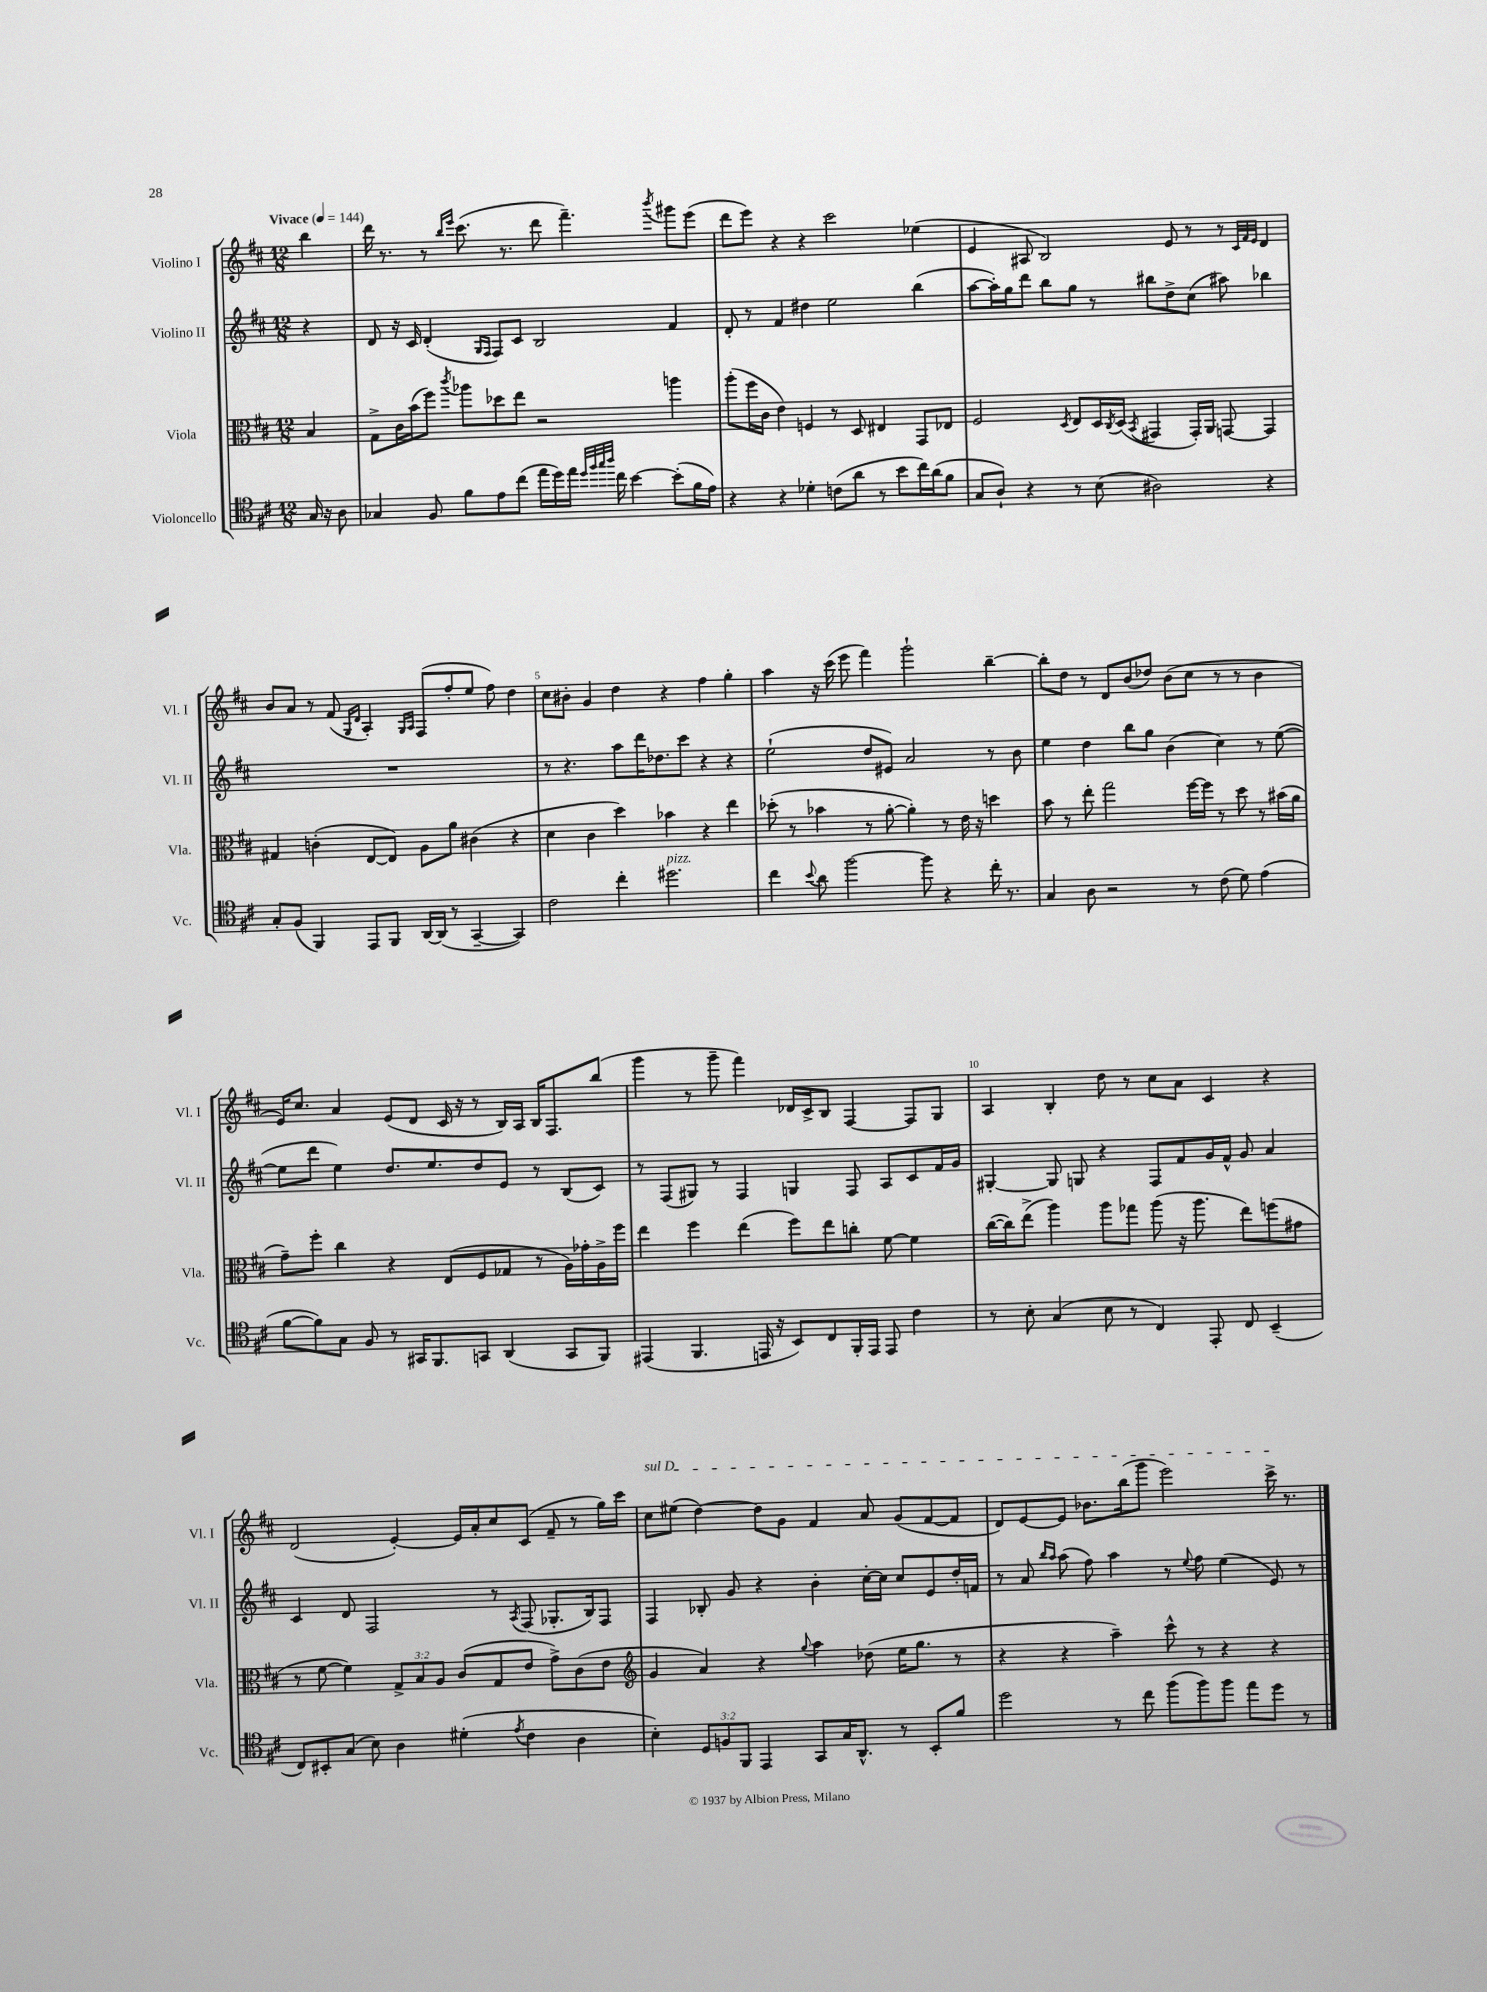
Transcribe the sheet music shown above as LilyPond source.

<<
\new StaffGroup <<
\new Staff = "s0" \with { instrumentName = "Violino I" shortInstrumentName = "Vl. I" } {
    \clef treble \key d \major \numericTimeSignature \time 12/8 \partial 4 \tempo "Vivace" 4 = 144
    b''4 |
    d'''16 r8. r8 \grace { b''16 e'''16 } cis'''8.( r8. d'''8 fis'''4.--) \acciaccatura { b'''8 } gis'''8 e'''8( |
    d'''8 e'''8) r4 r4 cis'''2 ees''4( |
    e'4 ais8 b2) e'8 r8 r8 \grace { cis'32 fis'32 e'32 } d'4 |
    b'8 a'8 r8 fis'8( \grace { g16 d'16 } a4-.) \grace { g16 a16 } fis8( fis''8-. e''8 fis''8) d''4 |
    cis''8 bis'8-. g'4 d''4 r4 fis''4 g''4-. |
    a''4 r16 cis'''16( e'''8 fis'''4) g'''2-! b''4~-- |
    b''8-. d''8 r8 d'8 b'8( des''8) b'8( cis''8 r8 r8 b'4 |
    e'16) cis''8. a'4 e'8( d'8 cis'16 r16 r8 b16) a16 b16 fis8. b''8( |
    g'''4 r8 g'''8-- fis'''4) des'16 cis'16-> b8 fis4~ fis8 g8 |
    a4 b4-. d''8 r8 cis''8 a'8 cis'4 r4 |
    d'2( e'4~-.) e'16 a'16-. cis''8 cis'8( fis'8-- r8 g''16) cis'''16 |
    \once \override TextSpanner.bound-details.left.text = \markup { \italic "sul D" } cis''8\startTextSpan eis''8( d''4~) d''8 g'8 fis'4 a'8 g'8( fis'8~ fis'8 |
    d'8) e'8~ e'8 bes'8. b''16( g'''8 e'''2) cis'''16->\stopTextSpan r8. \bar "|." |
}
\new Staff = "s1" \with { instrumentName = "Violino II" shortInstrumentName = "Vl. II" } {
    \clef treble \key d \major \numericTimeSignature \time 12/8 \partial 4
    r4 |
    d'8 r16 cis'16 d'4-.( \grace { g16 fis16 } fis8) cis'8 b2 fis'4 |
    d'8-. r8 fis'4 dis''4 e''2 b''4( |
    a''8~ a''16-.) g''16 d'''8 b''8 g''8 r8 bis''8 d''8-> cis''8( ais''8) bes''4 |
    R1. |
    r8 r4. a''8 d'''16 des''8. cis'''8 r4 r4 |
    e''2-!( d''8 eis'8) a'2 r8 b'8 |
    e''4 d''4 b''8 g''8 b'4( cis''4) r8 e''8~( |
    e''8 d'''8 e''4) d''8. e''8. d''8 e'8 r8 b8( cis'8) |
    r8 fis8( gis8) r8 fis4 g4 fis8 a8 cis'8 fis'16 g'16 |
    gis4~-. gis8 g8 r4 fis8 fis'8 g'16 fis'16-^ g'8 a'4 |
    cis'4 d'8 fis2 r8 \acciaccatura { a8 } fis8( ges8.-. b16) fis8 |
    fis4 bes8-. g'8 r4 b'4-. cis''16~-. cis''16 cis''8 e'8 d''16-. f'16 |
    r8 a'8 \grace { b''16 a''16 } a''8( fis''8) a''4 r8 \appoggiatura { e''8 } fis''8 e''4( e'8) r8 \bar "|." |
}
\new Staff = "s2" \with { instrumentName = "Viola" shortInstrumentName = "Vla." } {
    \clef alto \key d \major \numericTimeSignature \time 12/8 \override Staff.TupletNumber.text = #tuplet-number::calc-fraction-text \partial 4
    b4 |
    g8-> cis'16 b'16( fis''8) \acciaccatura { cis'''8 } aes''8 des''8 e''8 r2 a''4 |
    a''8-.( fis''16 cis'16 e'4) f4 r8 d8 eis4 g,8 ees8 |
    fis2 \acciaccatura { d8 } e8 d16 \acciaccatura { cis8 } d16( \acciaccatura { b,8 } gis,4 gis,16-.) a,16 g,8~ g,4 |
    gis4 c'4-.( e8~ e8) a8 a'8 cis'4( r4 |
    d'4 cis'4 d''4) bes'4 r4 e''4 |
    des''8-.( r8 bes'4 r8 a'8~-. a'4-.) r8 e'16 r16 d''4 |
    b'8 r8 e''8-. g''2 fis''16~ fis''16 r8 d''8 r8 bis'16( a'16 |
    g'8--) fis''8-. cis''4 r4 e8( fis8 ges8 r8 a16) ges'16-. a16-> fis''16 |
    e''4 fis''4 e''4( fis''8) e''8 c''8-. fis'8~ fis'4 |
    cis''16~( cis''16) e''8->( a''4) a''8 ges''8 a''8( r16 a''8. e''8) f''8( gis'8 |
    r8 fis'8~ fis'4) \tuplet 3/2 { g8-> b8 a8 } cis'8( g8 e'8 g'8->) cis'8( e'8 |
    \clef treble g'4 a'4) r4 \appoggiatura { g''8 } a''4 des''8( e''16 g''8. r8 |
    r4 r4 a''4--) cis'''8-^ r8 r4 r4 \bar "|." |
}
\new Staff = "s3" \with { instrumentName = "Violoncello" shortInstrumentName = "Vc." } {
    \clef tenor \key d \major \numericTimeSignature \time 12/8 \override Staff.TupletNumber.text = #tuplet-number::calc-fraction-text \partial 4
    g16 r16 a8 |
    ges4 fis8 fis'8 e'8 cis''8( e''16 d''16) e''16 \grace { d''32 fis''32 g''32 a''32 } cis''16 b'4~ b'8-.( fis'16 e'16) |
    r4 r4 des'4-. c'8( a'8 r8 b'8 cis''16) a'16( fis'8 |
    g8 a8-!) r4 r8 b8( ais2) r4 |
    g8-. fis8( fis,4) e,8 fis,8 a,16~ a,16( r8 g,4~-- g,4) |
    cis'2 cis''4-. dis''2.^\markup { \italic "pizz." } |
    cis''4 \appoggiatura { b'8 } a'8 fis''2~ fis''8 r4 cis''16-. r8. |
    g4 a8 r2 r8 cis'8( d'8) e'4( |
    fis'8~ fis'8) g8 fis8 r8 gis,16 fis,8. g,8 a,4( g,8 fis,8) |
    eis,4( fis,4. e,16 r16 b,8) cis8 fis,16-. e,16 e,8 cis'4 |
    r8 b8-. g4( b8 r8 cis4) e,8-. cis8 b,4--( |
    cis8) bis,8-. g8( b8) a4 dis'4-.( \acciaccatura { e'8 } cis'4 a4 |
    b4-.) \tuplet 3/2 { d8 f8 fis,8 } e,4 g,8 g16 a,8.-^ r8 b,8-. fis'8 |
    d''2 r8 cis''8 fis''8( fis''8) fis''8 e''8 d''8 r8 \bar "|." |
}
>>
>>
\layout { \context { \Score \override BarNumber.break-visibility = ##(#f #t #t) barNumberVisibility = #(every-nth-bar-number-visible 5) } }
